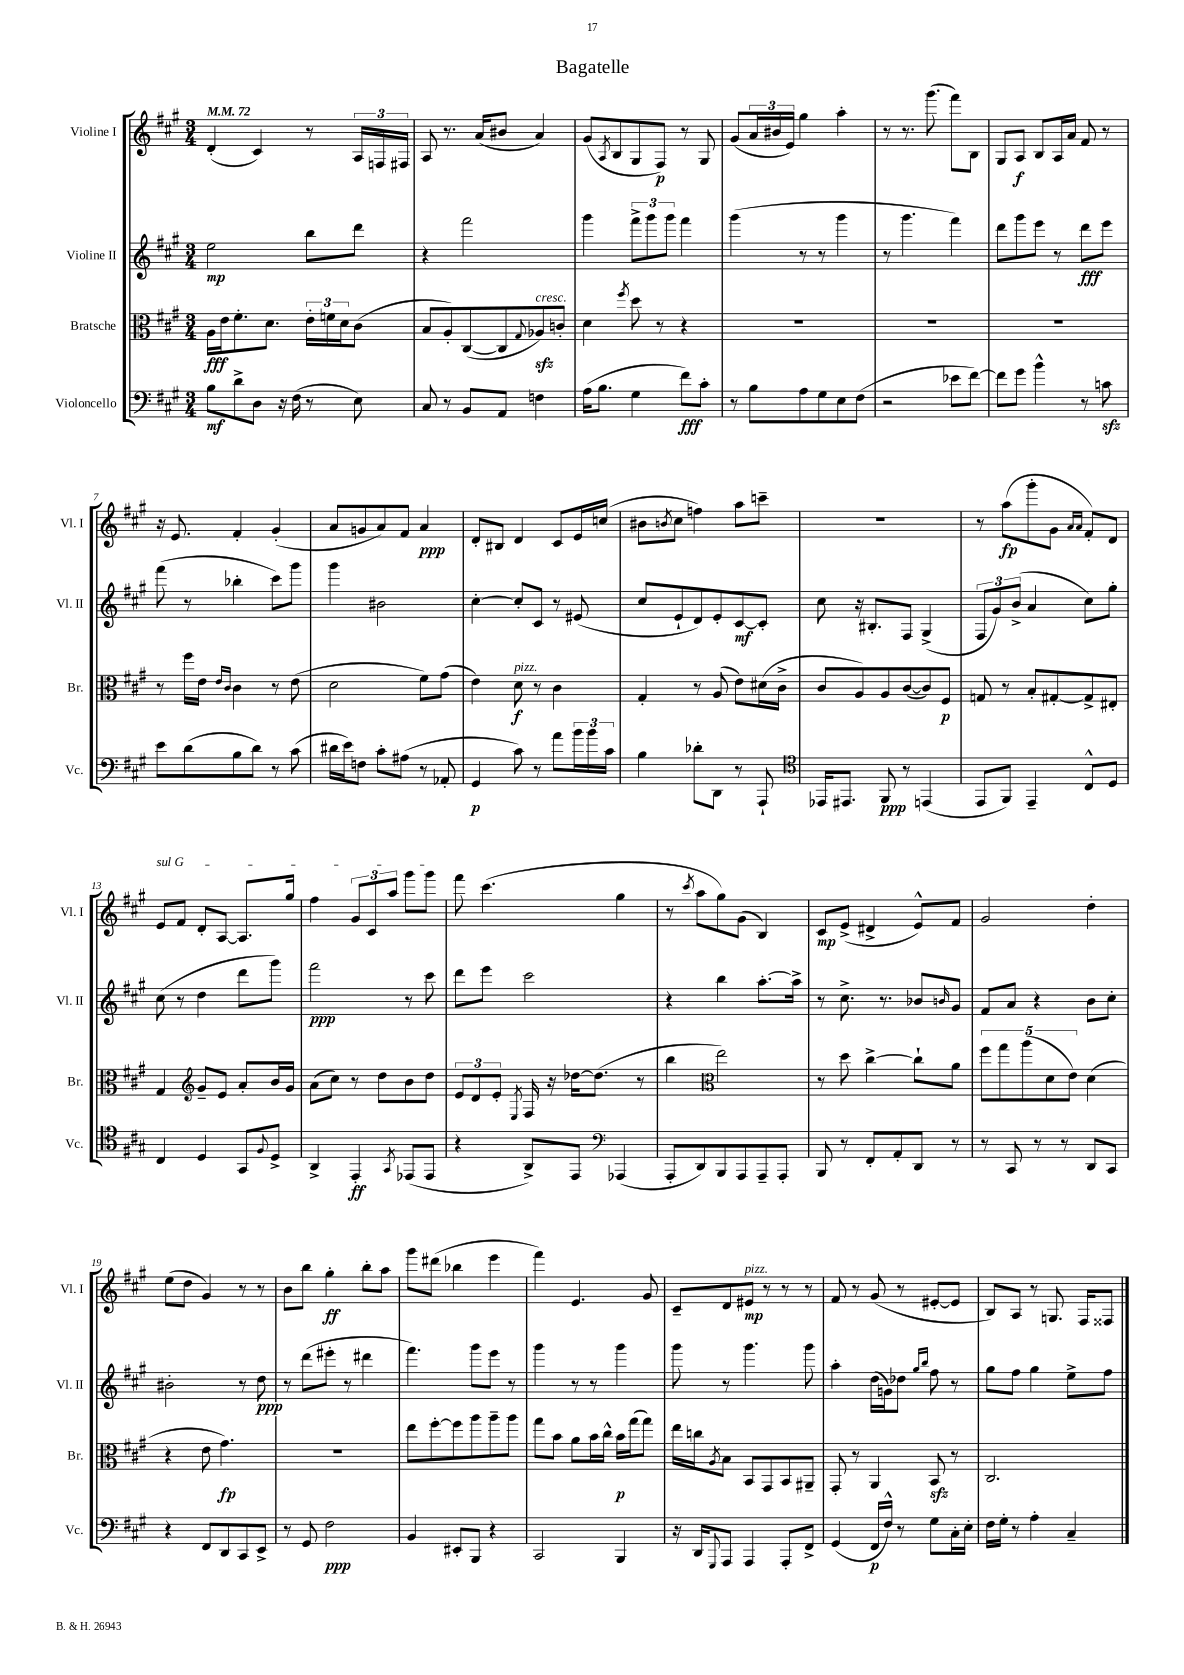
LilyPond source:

\header { title = "Bagatelle" }
<<
\new StaffGroup <<
\new Staff = "s0" \with { instrumentName = "Violine I" shortInstrumentName = "Vl. I" } {
    \clef treble \key a \major \numericTimeSignature \time 3/4 \tempo 4 = 72
    d'4-.( cis'4) r8 \tuplet 3/2 { a16 f16 fis16 } |
    a8 r8. a'16( bis'8 a'4) |
    gis'8( \acciaccatura { a8 } b8 gis8 fis8\p) r8 gis8 |
    gis'8( \tuplet 3/2 { a'16 bis'16 e'16) } gis''4 a''4-. |
    r8 r8. gis'''8.( fis'''8) b8 |
    gis8 a8\f b8 a16 a'16 fis'8 r8 |
    r16 e'8. fis'4-. gis'4-.( |
    a'8 g'8 a'8) fis'8 a'4\ppp |
    d'8-. bis8 d'4 cis'8 e'16 c''16( |
    bis'8 \acciaccatura { b'8 } cis''8 f''4) a''8 c'''8-- |
    R2. |
    r8 a''8\fp( gis'''8-. gis'8 \grace { a'16 a'16 } fis'8-.) d'8 |
    \once \override TextSpanner.bound-details.left.text = \markup { \italic "sul G" } e'8\startTextSpan fis'8 d'8-. a8~ a8. gis''16 |
    fis''4 \tuplet 3/2 { gis'8 cis'8 a''8 } gis'''8 gis'''8\stopTextSpan |
    fis'''8 cis'''4.( gis''4 |
    r8 \acciaccatura { cis'''8 } a''8 gis''8) gis'8( b4) |
    cis'8\mp e'8->( dis'4-> e'8-^) fis'8 |
    gis'2 d''4-. |
    e''8( d''8 gis'4) r8 r8 |
    b'8 b''8 gis''4-.\ff b''8-. a''8 |
    gis'''8 dis'''8( bes''4 e'''4 |
    fis'''4) e'4. gis'8 |
    cis'8-- d'8 eis'8\mp^\markup { \italic "pizz." } r8 r8 r8 |
    fis'8 r8 gis'8( r8 eis'8~-. eis'8 |
    b8) a8 r8 g8. fis16 fisis8 \bar "|." |
}
\new Staff = "s1" \with { instrumentName = "Violine II" shortInstrumentName = "Vl. II" } {
    \clef treble \key a \major \numericTimeSignature \time 3/4
    e''2\mp b''8 d'''8 |
    r4 fis'''2 |
    gis'''4 \tuplet 3/2 { fis'''8-> gis'''8 gis'''8 } fis'''4 |
    gis'''4( r8 r8 gis'''4 |
    r8 gis'''4. fis'''4) |
    d'''8 gis'''8 e'''8 r8 d'''8\fff e'''8 |
    fis'''8( r8 bes''4-. cis'''8) gis'''8 |
    gis'''4 bis'2 |
    cis''4~-. cis''8-. cis'8 r8 eis'8( |
    cis''8 e'8-! d'8) e'8-. cis'8~\mf cis'8-. |
    cis''8 r16 bis8.-. fis8 gis4->( |
    \tuplet 3/2 { fis8 gis'8) b'8->( } a'4 cis''8) gis''8-. |
    cis''8( r8 d''4 d'''8 gis'''8) |
    fis'''2\ppp r8 cis'''8 |
    d'''8 e'''8 cis'''2 |
    r4 b''4 a''8.~-. a''16-> |
    r8 cis''8.-> r8. bes'8 \grace { b'16 } gis'8 |
    fis'8 a'8 r4 b'8 cis''8-. |
    bis'2-. r8 d''8\ppp |
    r8 d'''8( eis'''8-. r8 dis'''4 |
    fis'''4.) gis'''8 e'''8 r8 |
    gis'''4 r8 r8 gis'''4 |
    gis'''8 r8 gis'''4. gis'''8 |
    a''4-. d''16( g'16) des''8 \grace { gis''16 b''16 } fis''8 r8 |
    gis''8 fis''8 gis''4 e''8-> fis''8 \bar "|." |
}
\new Staff = "s2" \with { instrumentName = "Bratsche" shortInstrumentName = "Br." } {
    \clef alto \key a \major \numericTimeSignature \time 3/4
    a16\fff e'16 fis'8.-. d'8. \tuplet 3/2 { e'16-. f'16 d'16 } cis'8( |
    b8 a8-.) cis8~( cis8 \appoggiatura { gis8 } aes8\sfz^\markup { \italic "cresc." }) c'8-. |
    d'4 \acciaccatura { fis''8 } d''8 r8 r4 |
    R2. |
    R2. |
    R2. |
    r8 fis''16 e'16 \grace { e'16 cis'16 } cis'4 r8 e'8( |
    d'2 fis'8) gis'8( |
    e'4) d'8\f^\markup { \italic "pizz." } r8 cis'4 |
    gis4-. r8 a8( e'8) dis'16( cis'16-> |
    cis'8 a8) a8 cis'8~( cis'8) fis8\p |
    g8 r8 b8-. gis8~-. gis8-> eis8-. |
    gis4 \clef treble gis'8-- e'8 a'8-. b'16 gis'16 |
    a'8( cis''8) r8 d''8 b'8 d''8 |
    \tuplet 3/2 { e'8 d'8 e'8-. } \acciaccatura { e8 } fis16 r16 des''16~ des''8.( r8 |
    b''4 \clef alto e''2) |
    r8 d''8 cis''4~-> cis''8-! a'8 |
    \tuplet 5/4 { fis''8 gis''8 a''8( d'8 e'8) } d'4( |
    r4 e'8 gis'4.\fp) |
    R2. |
    e''8 fis''8~-. fis''8 a''8 a''8-- a''8 |
    gis''8 b'8 a'8 b'16 cis''16-^ b'16\p gis''16( gis''8) |
    e''16 c''16 \acciaccatura { a8 } b8 b,8 gis,8 b,8 ais,8-- |
    gis,8-. r8 a,4 b,8\sfz r8 |
    cis2. \bar "|." |
}
\new Staff = "s3" \with { instrumentName = "Violoncello" shortInstrumentName = "Vc." } {
    \clef bass \key a \major \numericTimeSignature \time 3/4
    b8\mf d'8-> d8 r16 fis16( r8 e8) |
    cis8 r8 b,8 a,8 f4 |
    a16( b8. gis4 fis'8\fff) cis'8-. |
    r8 b8 a8 gis8 e8 fis8( |
    r2 ees'8 fis'8~) |
    fis'8 gis'8 b'4-^ r8 c'8\sfz |
    e'8 d'8( b8 d'8) r8 cis'8( |
    dis'16 e'16) f8 cis'8-. ais8( r8 aes,8-. |
    gis,4\p cis'8) r8 a'8 \tuplet 3/2 { b'16 b'16 cis'16 } |
    b4 des'8-. d,8 r8 a,,8-! |
    \clef tenor ees,16 eis,8. fis,8\ppp r8 e,4( |
    e,8 fis,8) e,4-- cis8-^ d8 |
    cis4 d4 gis,8 \appoggiatura { fis8 } d8-> |
    a,4-> e,4-.\ff \acciaccatura { gis,8 } ees,8( ees,8 |
    r4 a,8->) e,8 \clef bass aes,,4( |
    a,,8-. d,8) b,,8 a,,8 a,,8-- a,,8-. |
    b,,8 r8 fis,8-. a,8-. d,8 r8 |
    r8 cis,8 r8 r8 d,8 cis,8 |
    r4 fis,8 d,8 cis,8 e,8-> |
    r8 gis,8 fis2\ppp |
    b,4 eis,8-. b,,8 r4 |
    cis,2 b,,4 |
    r16 d,16 \appoggiatura { gis,,8 } a,,8 a,,4 a,,8-. fis,8-> |
    gis,4( fis,16\p fis16-^) r8 gis8 cis16-. e16-. |
    fis16 gis16-. r8 a4-. cis4-- \bar "|." |
}
>>
>>
